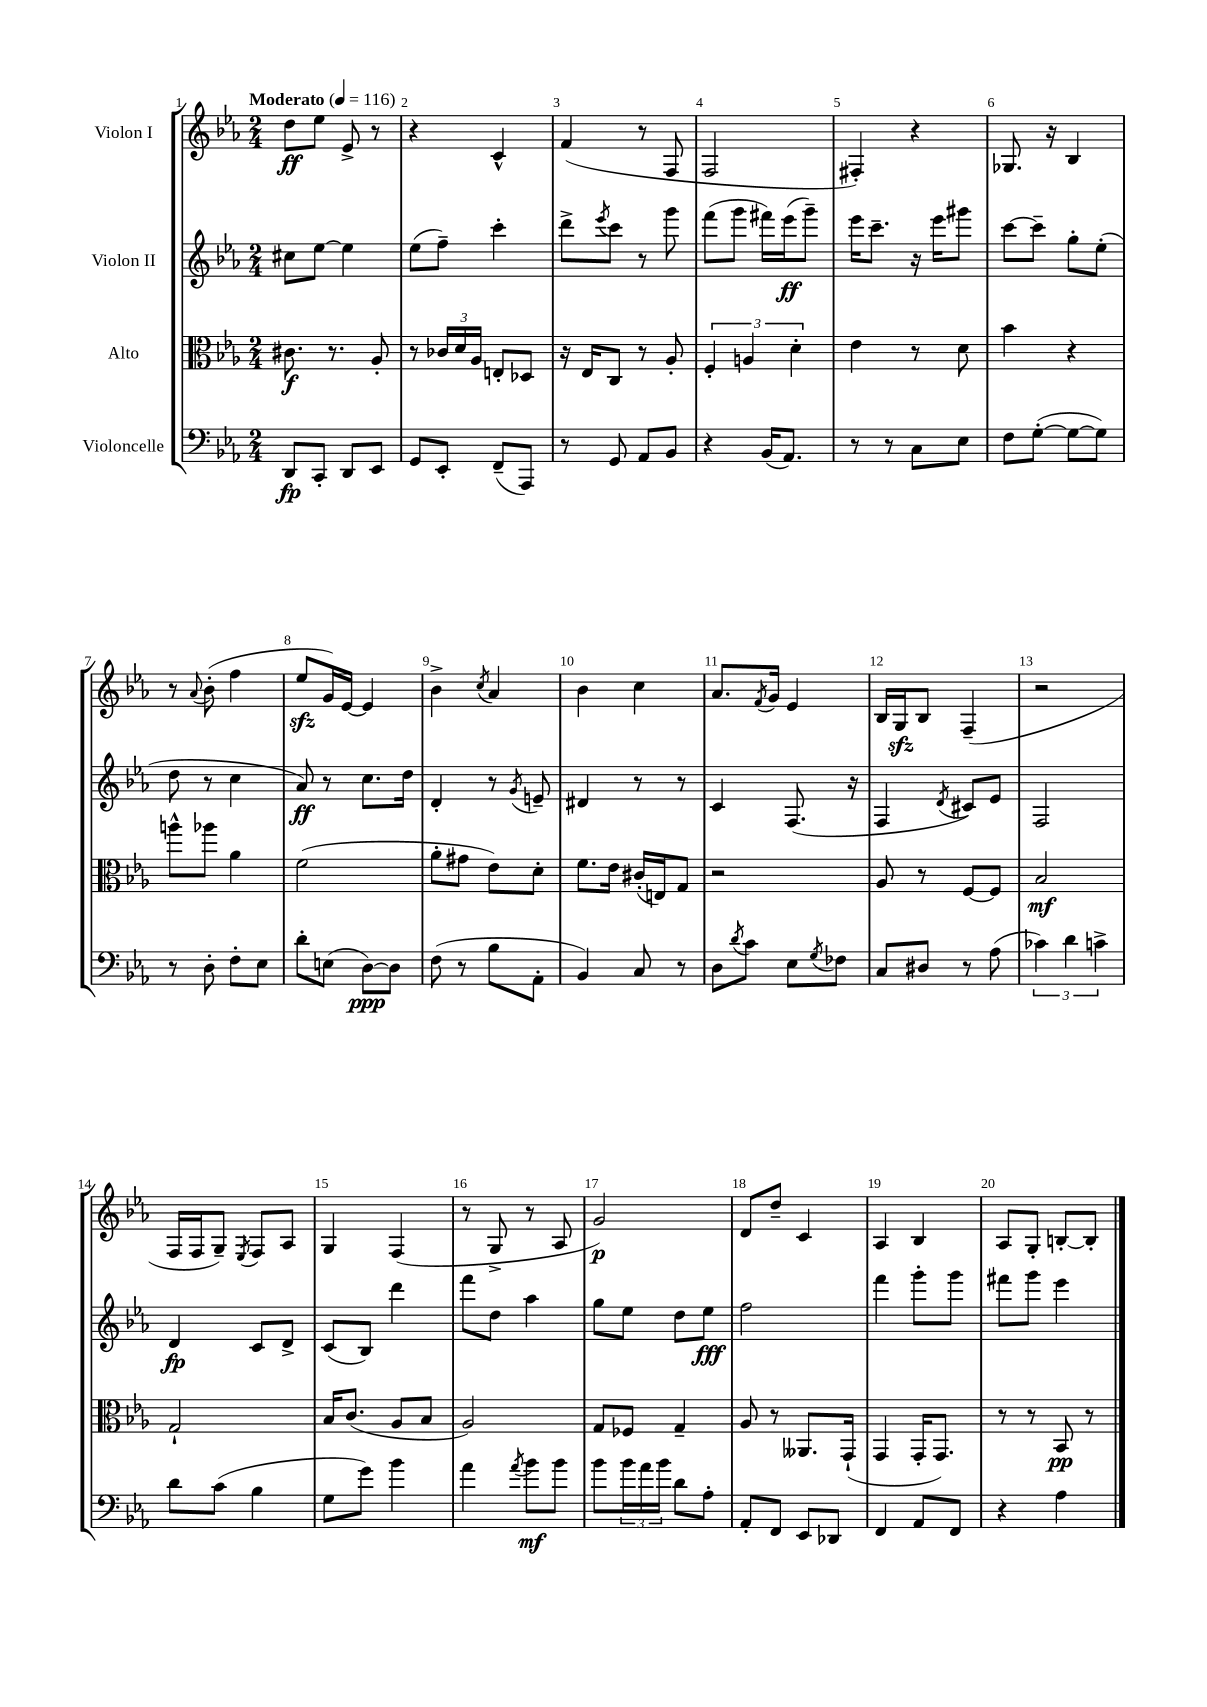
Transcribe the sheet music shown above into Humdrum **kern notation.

**kern	**kern	**kern	**kern
*staff4	*staff3	*staff2	*staff1
*clefF4	*clefC3	*clefG2	*clefG2
*k[b-e-a-]	*k[b-e-a-]	*k[b-e-a-]	*k[b-e-a-]
*M2/4	*M2/4	*M2/4	*M2/4
*MM116	*MM116	*MM116	*MM116
8DD/L	8.c#\	8cc#\L	8dd\L
8CC'/J	.	[8ee-\J	8ee-\J
.	8.r	.	.
8DD/L	.	4ee-\]	8e-^/
8EE-/J	8A-'/	.	8r
=	=	=	=
8GG/L	8r	(8ee-\L	4r
8EE-'/J	24c-/LL	8ff~\J)	.
.	24d/	.	.
.	24A-/JJ	.	.
(8FF~/L	8E'/L	4ccc'\	4c^^/
8AAA-/J)	8D-/J	.	.
=	=	=	=
8r	16r	8ddd^\L	(4f/
.	16E-/LK	.	.
.	.	8qeee-/	.
8GG/	8C/J	8ccc\J	.
8AA-/L	8r	8r	8r
8BB-/J	8A-'/	8ggg\	8F/
=	=	=	=
4r	6F'/	(8fff\L	2F/
.	.	8ggg\J	.
.	6A/	.	.
(16BB-/LK	.	16fff#\LL)	.
8.AA-/J)	.	(16eee-\J	.
.	6d'\	.	.
.	.	8ggg~\J)	.
=	=	=	=
8r	4e-\	16eee-\LK	4F#'/)
.	.	8.ccc~\J	.
8r	.	.	.
8C\L	8r	16r	4r
.	.	16eee-\LK	.
8E-\J	8d\	8ggg#\J	.
=	=	=	=
8F\L	4b-\	[8ccc\L	8.G-/
([8G'\J	.	8ccc~\]J	.
.	.	.	16r
8G\_L	4r	8gg'\L	4B-/
8G\]J)	.	(8ee-'\J	.
=	=	=	=
8r	8aa^^\L	8dd\	8r
.	.	.	8qqa-/
8D'\	8aa-\J	8r	(8b-'\
8F'\L	4a-\	4cc\	4ff\
8E-\J	.	.	.
=	=	=	=
8d'\L	(2f\	8a-/)	8ee-/L
(8E\J	.	8r	16g/L)
.	.	.	[16e-/JJ
[8D\L)	.	8.cc\L	4e-/]
8D\]J	.	.	.
.	.	16dd\Jk	.
=	=	=	=
(8F\	8a-'\L	4d'/	4b-^\
8r	8g#\J	.	.
.	.	.	8qcc/
8B-\L	8e-\L)	8r	4a-/
.	.	8qg/	.
8AA-'\J	8d'\J	8e~/	.
=	=	=	=
4BB-/)	8.f\L	4d#/	4b-\
.	16e-\Jk	.	.
8C/	(16c#'/LL	8r	4cc\
.	16E/J)	.	.
8r	8G/J	8r	.
=	=	=	=
8D\L	2r	4c/	8.a-/L
8qd/	.	.	.
8c\J	.	.	.
.	.	.	8qf/
.	.	.	16g/Jk
8E-\L	.	(8.F/	4e-/
8qG/	.	.	.
8F-\J	.	.	.
.	.	16r	.
=	=	=	=
8C/L	8A-/	4F/	16B-/LL
.	.	.	16G/J
8D#/J	8r	.	8B-/J
.	.	8qd/	.
8r	[8F/L	8c#/L)	(4F~/
(8A-\	8F/]J	8e-/J	.
=	=	=	=
6c-\)	2B-/	2F/	2r
6d\	.	.	.
6c^\	.	.	.
=	=	=	=
8d\L	2G`/	4d/	16F/LL
.	.	.	16F/J
(8c\J	.	.	8G~/J)
.	.	.	8qE-/
4B-\	.	8c/L	8F/L
.	.	8d^/J	8A-/J
=	=	=	=
8G\L	16B-/LK	(8c/L	4G/
.	(8.c/J	.	.
8g\J)	.	8B-/J)	.
4b-\	8A-/L	4ddd\	(4F/
.	8B-/J	.	.
=	=	=	=
4a-\	2A-/)	8fff\L	8r
.	.	8dd\J	8G^/
8qa-/	.	.	.
8b-\L	.	4aa-\	8r
8b-\J	.	.	8A-/
=	=	=	=
8b-\L	8G/L	8gg\L	2g/)
24b-\L	8F-/J	8ee-\J	.
24a-\	.	.	.
24b-\JJ	.	.	.
8d\L	4G~/	8dd\L	.
8A-'\J	.	8ee-\J	.
=	=	=	=
8AA-'/L	8A-/	2ff\	8d/L
8FF/J	8r	.	8dd~/J
8EE-/L	8.AA--/L	.	4c/
8DD-/J	.	.	.
.	(16GG`/Jk	.	.
=	=	=	=
4FF/	4GG/	4fff\	4A-/
8AA-/L	16GG'/LK	8ggg'\L	4B-/
.	8.GG/J)	.	.
8FF/J	.	8ggg\J	.
=	=	=	=
4r	8r	8fff#\L	8A-/L
.	8r	8ggg\J	8G'/J
4A-\	8BB-/	4eee-\	[8B'/L
.	8r	.	8B'/]J
==	==	==	==
*-	*-	*-	*-
